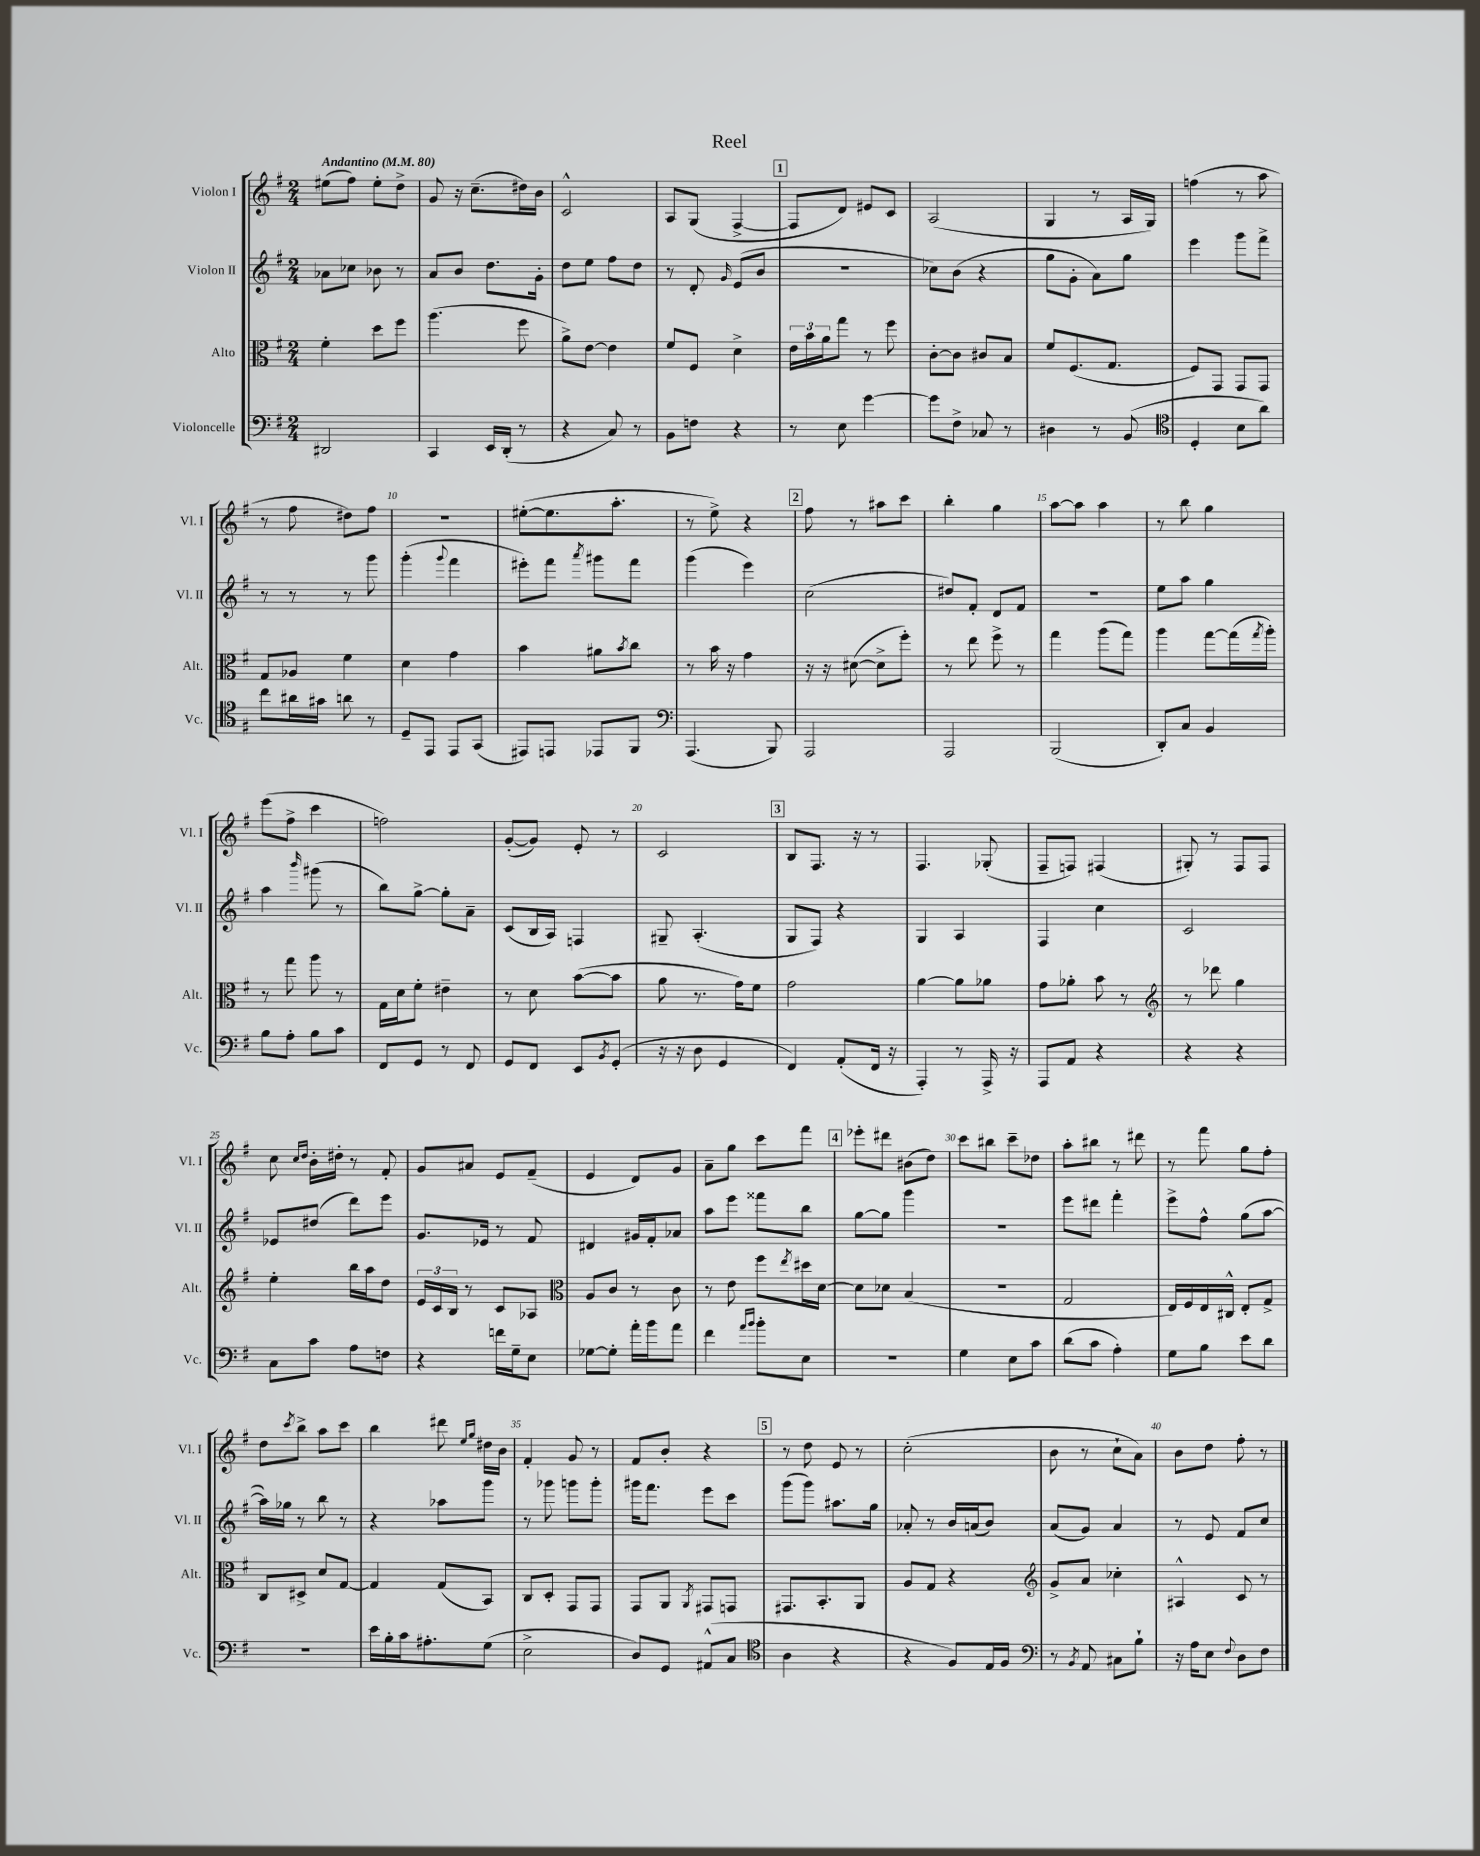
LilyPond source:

\header { title = "Reel" }
<<
\new StaffGroup <<
\new Staff = "s0" \with { instrumentName = "Violon I" shortInstrumentName = "Vl. I" } {
    \clef treble \key g \major \numericTimeSignature \time 2/4 \tempo "Andantino" 4 = 80
    eis''8( fis''8) eis''8-. d''8-> |
    g'8 r16 c''8.--( dis''16) b'16 |
    c'2-^ |
    a8 g8( fis4~-> |
    \mark \markup { \box "1" } fis8 d'8) eis'8 c'8 |
    a2( |
    g4 r8 a16 g16) |
    f''4( r8 a''8 |
    r8 fis''8 dis''8) fis''8 |
    r2 |
    eis''8~-.( eis''8. a''8.-. |
    r8 e''8->) r4 |
    \mark \markup { \box "2" } fis''8 r8 ais''8 c'''8 |
    b''4-. g''4 |
    a''8~ a''8 a''4 |
    r8 b''8 g''4 |
    e'''8( fis''8-> c'''4 |
    f''2) |
    g'8~-.( g'8) e'8-. r8 |
    c'2 |
    \mark \markup { \box "3" } b8 fis8. r16 r8 |
    fis4. ges8-.( |
    fis8-- f8) fis4( |
    gis8-.) r8 fis8 fis8 |
    c''8 \grace { c''16 d''16 } b'16-. dis''16-. r8 fis'8-. |
    g'8 ais'8 e'8 fis'8--( |
    e'4 d'8) g'8 |
    a'8-- g''8 c'''8 fis'''8 |
    \mark \markup { \box "4" } ees'''8-. dis'''8 bis'8( d''8) |
    c'''8 bis''8 c'''8-- des''8 |
    a''8-. bis''8 r8 dis'''8 |
    r8 fis'''8 g''8 fis''8-. |
    d''8 \acciaccatura { c'''8 } b''8-> a''8 c'''8 |
    b''4 dis'''8 \grace { e''16 g''16 } dis''16 b'16 |
    fis'4-. g'8 r8 |
    fis'8 b'8-. r4 |
    \mark \markup { \box "5" } r8 d''8 e'8 r8 |
    c''2-.( |
    b'8 r8 c''8-! a'8) |
    b'8 d''8 fis''8-. r8 \bar "|." |
}
\new Staff = "s1" \with { instrumentName = "Violon II" shortInstrumentName = "Vl. II" } {
    \clef treble \key g \major \numericTimeSignature \time 2/4
    aes'8 ces''8 bes'8 r8 |
    a'8 b'8 d''8. g'16-. |
    d''8 e''8 fis''8 d''8 |
    r8 d'8-. \grace { g'16 } e'8( b'8 |
    \mark \markup { \box "1" } r2 |
    ces''8) b'8( r4 |
    g''8 g'8-. a'8) g''8 |
    e'''4 g'''8 fis'''8-> |
    r8 r8 r8 g'''8 |
    g'''4-.( \appoggiatura { g'''8 } fis'''4 |
    eis'''8-.) fis'''8 \acciaccatura { a'''8 } gis'''8 fis'''8 |
    g'''4( e'''4) |
    \mark \markup { \box "2" } c''2( |
    dis''8) fis'8-. d'8 fis'8 |
    R2 |
    e''8 a''8 g''4 |
    a''4 \grace { b'''16 } gis'''8( r8 |
    b''8) g''8~-> g''8-. a'8-- |
    c'8( b16 a16) f4 |
    gis8-- a4.-.( |
    \mark \markup { \box "3" } g8 fis8) r4 |
    g4 a4 |
    fis4 c''4 |
    c'2 |
    ees'8 dis''8( d'''8) e'''8 |
    g'8. ees'16 r8 fis'8 |
    dis'4 gis'16 fis'16-. aes'8 |
    a''8 e'''8 fisis'''8 b''8 |
    \mark \markup { \box "4" } g''8~ g''8 g'''4 |
    r2 |
    e'''8 dis'''8 fis'''4-. |
    e'''8-> fis''8-^ g''8( a''8~ |
    a''16) ges''16 r8 b''8 r8 |
    r4 aes''8 g'''8 |
    r8 ges'''8 g'''8 g'''8-. |
    gis'''16 fis'''8. e'''8 c'''8 |
    \mark \markup { \box "5" } g'''8( g'''8) ais''8. g''16 |
    aes'8-. r8 b'16 a'16( b'8) |
    a'8( g'8) a'4 |
    r8 e'8 fis'8 c''8 \bar "|." |
}
\new Staff = "s2" \with { instrumentName = "Alto" shortInstrumentName = "Alt." } {
    \clef alto \key g \major \numericTimeSignature \time 2/4
    fis'4-. d''8 fis''8 |
    a''4.( fis''8 |
    a'8->) e'8~ e'4 |
    fis'8 fis8 d'4-> |
    \mark \markup { \box "1" } \tuplet 3/2 { e'16 b'16 a'16 } g''8 r8 fis''8 |
    c'8~-. c'8 cis'8 b8 |
    fis'8 fis8.( g8. |
    fis8) g,8 g,8 g,8 |
    g8 aes8 fis'4 |
    d'4 g'4 |
    b'4 ais'8 \acciaccatura { b'8 } c''8 |
    r8 b'16 r16 g'4 |
    \mark \markup { \box "2" } r16 r16 dis'8~( dis'8-> fis''8-.) |
    r8 e''8 fis''8-> r8 |
    g''4 a''8( g''8) |
    a''4 g''8~ g''16( \acciaccatura { g''8 } a''16-.) |
    r8 g''8 a''8 r8 |
    g16 d'16 fis'8-. eis'4-- |
    r8 d'8 b'8~( b'8 |
    a'8 r8. g'16) fis'8 |
    \mark \markup { \box "3" } g'2 |
    a'4~ a'8 aes'8 |
    g'8 aes'8-. b'8 r8 |
    \clef treble r8 des'''8 g''4 |
    e''4-. b''16 a''16 d''8 |
    \tuplet 3/2 { e'16 c'16 b16 } r8 c'8 aes8 |
    \clef alto a8 c'8 r8 c'8 |
    r8 e'8 fis''8 \acciaccatura { e''8 } dis''16 d'16~ |
    \mark \markup { \box "4" } d'8 des'8 b4( |
    r2 |
    g2 |
    e16) fis16 e16 cis16-^ e8-. g8-> |
    c8 dis8-> d'8 g8~ |
    g4 g8( b,8) |
    c8 d8-. g,8 g,8 |
    g,8 a,8 \acciaccatura { a,8 } gis,8 g,8 |
    \mark \markup { \box "5" } gis,8. b,8.-. a,8 |
    a8 g8 r4 |
    \clef treble g'8-> a'8 ces''4-. |
    ais4-^ c'8 r8 \bar "|." |
}
\new Staff = "s3" \with { instrumentName = "Violoncelle" shortInstrumentName = "Vc." } {
    \clef bass \key g \major \numericTimeSignature \time 2/4
    dis,2 |
    c,4 e,16 d,16-.( r8 |
    r4 c8) r8 |
    b,8 f8 r4 |
    \mark \markup { \box "1" } r8 e8 g'4~ |
    g'8 fis8-> ces8 r8 |
    dis4 r8 b,8( |
    \clef tenor d4-. b8 a'8) |
    c''8 ais'16 gis'16 a'8 r8 |
    d8-- e,8 e,8 g,8( |
    eis,8) e,8 ees,8 fis,8 |
    \clef bass a,,4.( b,,8) |
    \mark \markup { \box "2" } a,,2 |
    a,,2 |
    b,,2( |
    d,8-.) c8 b,4 |
    b8 a8-. b8 c'8 |
    fis,8 g,8 r8 fis,8 |
    g,8 fis,8 e,8 \acciaccatura { b,8 } g,8-.( |
    r16 r16 d8 g,4 |
    \mark \markup { \box "3" } fis,4) a,8-.( fis,16 r16 |
    a,,4-.) r8 a,,16-> r16 |
    a,,8 a,8 r4 |
    r4 r4 |
    c8 c'8 a8 f8 |
    r4 f'16 g16-- e8 |
    ges8~ ges8-. a'16-. b'16 a'8 |
    fis'4 \grace { a'16 b'16 } b'8-. e8 |
    \mark \markup { \box "4" } R2 |
    g4 e8 c'8 |
    d'8( c'8 a4-.) |
    g8 b8 e'8 d'8 |
    r2 |
    e'16 b16-. c'16 ais8.-. g8( |
    e2-> |
    d8) g,8 ais,8-^( c8 |
    \mark \markup { \box "5" } \clef tenor a4 r4 |
    r4 fis8) e16 fis16 |
    \clef bass r8 \acciaccatura { b,8 } a,8 cis8 b8-! |
    r16 a16 e8 \appoggiatura { fis8 } d8 fis8 \bar "|." |
}
>>
>>
\layout { \context { \Score \override BarNumber.break-visibility = ##(#f #t #t) barNumberVisibility = #(every-nth-bar-number-visible 5) } }
